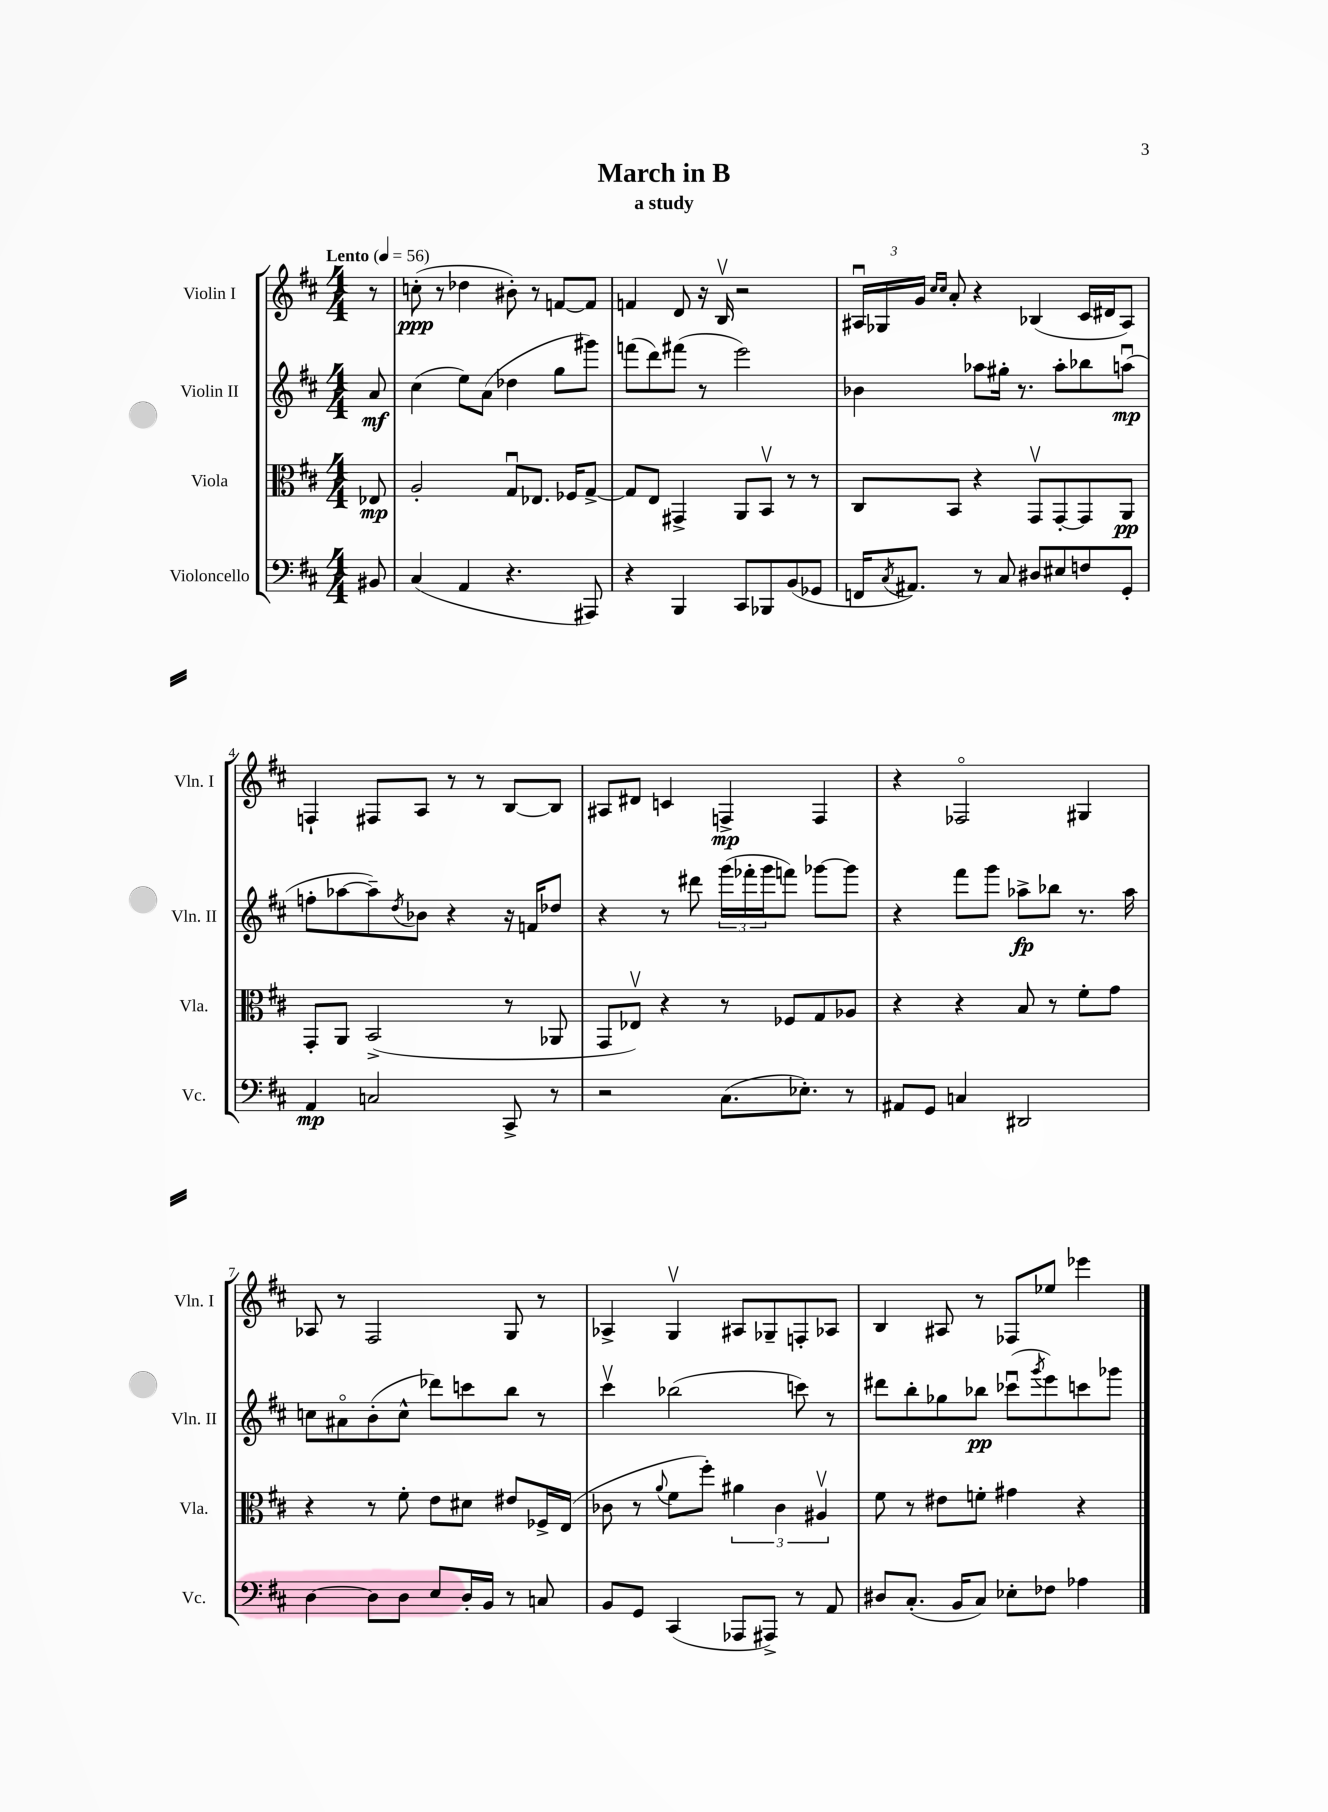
\header { title = "March in B" subtitle = "a study" }
<<
\new StaffGroup <<
\new Staff = "s0" \with { instrumentName = "Violin I" shortInstrumentName = "Vln. I" } {
    \clef treble \key d \major \numericTimeSignature \time 4/4 \partial 8 \tempo "Lento" 4 = 56
    r8 |
    c''8-.\ppp( r8 des''4 bis'8-.) r8 f'8~ f'8 |
    f'4 d'8 r16 b16\upbow r2 |
    \tuplet 3/2 { ais16\downbow ges16 g'16 } \grace { cis''16 cis''16 } a'8-. r4 bes4( cis'16 dis'16 ais8) |
    f4-! fis8 a8 r8 r8 b8~ b8 |
    ais8 dis'8 c'4 f4->\mp f4 |
    r4 fes2\flageolet gis4 |
    aes8 r8 fis2 g8 r8 |
    aes4-> g4\upbow ais8 ges8-- f8-. aes8 |
    b4 ais8 r8 fes8 ees''8 ees'''4 \bar "|." |
}
\new Staff = "s1" \with { instrumentName = "Violin II" shortInstrumentName = "Vln. II" } {
    \clef treble \key d \major \numericTimeSignature \time 4/4 \partial 8
    a'8\mf |
    cis''4( e''8) a'8( des''4 g''8 gis'''8) |
    f'''8( d'''8) fis'''8( r8 e'''2) |
    bes'4 aes''8 gis''16-. r8. aes''8-. bes''8 a''8\downbow\mp( |
    f''8-. aes''8~ aes''8--) \acciaccatura { d''8 } bes'8 r4 r16 f'16 des''8 |
    r4 r8 dis'''8 \tuplet 3/2 { g'''16( fes'''16-. g'''16 } f'''8) ges'''8~ ges'''8 |
    r4 fis'''8 g'''8 aes''8->\fp bes''8 r8. aes''16 |
    c''8 ais'8\flageolet b'8-.( c''8-^ des'''8) c'''8 b''8 r8 |
    cis'''4\upbow bes''2( c'''8) r8 |
    dis'''8 b''8-. ges''8 bes''8\pp ces'''8\downbow( \acciaccatura { g'''8 } e'''8) c'''8 ges'''8 \bar "|." |
}
\new Staff = "s2" \with { instrumentName = "Viola" shortInstrumentName = "Vla." } {
    \clef alto \key d \major \numericTimeSignature \time 4/4 \partial 8
    ees8\mp |
    a2-. g8\downbow ees8. fes16 g8~-> |
    g8 e8 gis,4-> a,8 b,8\upbow r8 r8 |
    cis8 b,8 r4 g,8\upbow g,8~-. g,8 a,8\pp |
    g,8-. a,8 b,2->( r8 aes,8 |
    g,8 ees8\upbow) r4 r8 fes8 g8 aes8 |
    r4 r4 b8 r8 fis'8-. g'8 |
    r4 r8 fis'8-. e'8 dis'8 eis'8 fes16-> e16( |
    ces'8 r8 \appoggiatura { a'8 } fis'8 fis''8-.) \tuplet 3/2 { ais'4 ces'4 ais4\upbow } |
    fis'8 r8 eis'8 f'8-. gis'4 r4 \bar "|." |
}
\new Staff = "s3" \with { instrumentName = "Violoncello" shortInstrumentName = "Vc." } {
    \clef bass \key d \major \numericTimeSignature \time 4/4 \partial 8
    bis,8 |
    cis4( a,4 r4. ais,,8) |
    r4 b,,4 cis,8 bes,,8 b,8( ges,8 |
    f,16 \acciaccatura { cis8 } ais,8.) r8 cis8 dis8 eis8 f8 g,8-. |
    a,4\mp c2 cis,8-> r8 |
    r2 cis8.( ees8.-.) r8 |
    ais,8 g,8 c4 dis,2 |
    d4~ d8 d8 e8 d16-. b,16 r8 c8 |
    b,8 g,8 cis,4( aes,,8 ais,,8->) r8 a,8 |
    dis8 cis8.-.( b,16 cis8) ees8-. fes8 aes4 \bar "|." |
}
>>
>>
